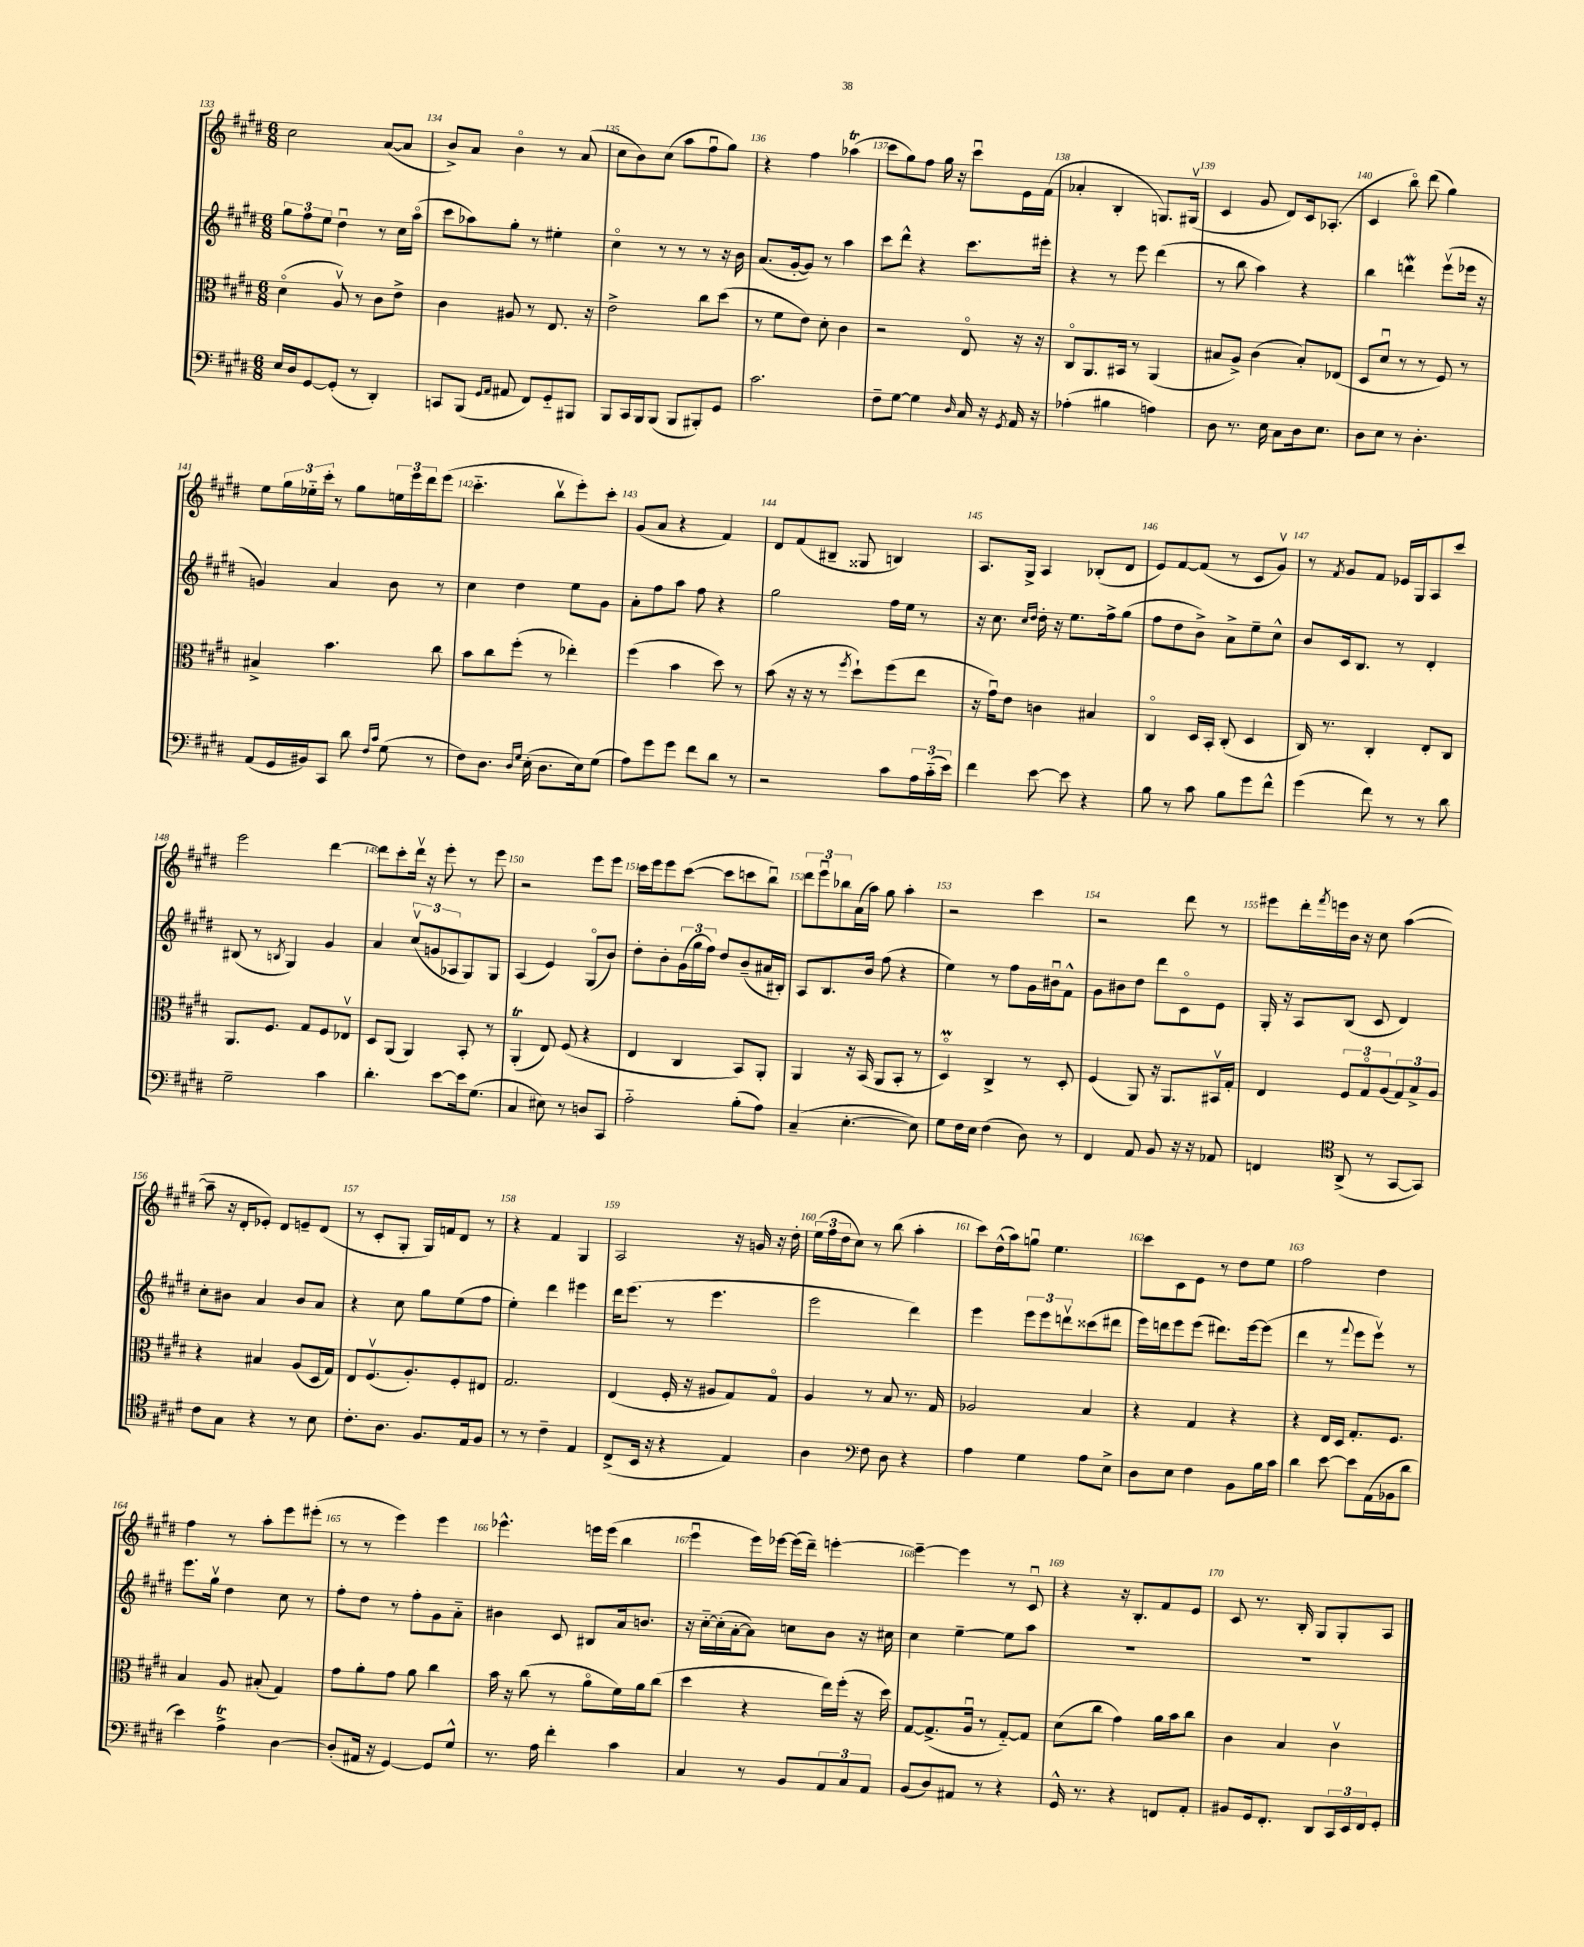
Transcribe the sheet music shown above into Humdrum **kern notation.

**kern	**kern	**kern	**kern
*part4	*part3	*part2	*part1
*staff4	*staff3	*staff2	*staff1
*clefF4	*clefC3	*clefG2	*clefG2
*k[f#c#g#d#]	*k[f#c#g#d#]	*k[f#c#g#d#]	*k[f#c#g#d#]
*M6/8	*M6/8	*M6/8	*M6/8
=133	=133	=133	=133
16E/LL	(4d#\	12gg#\L	2cc#\
16D#/J	.	.	.
.	.	12ff#\	.
[8GG#/	.	.	.
.	.	12ee\J	.
(8GG#'/J]	8Av/)	4dd#u\	.
8r	8r	.	.
4DD#'/)	8c#\L	8r	([8a/L
.	8e^\J	16cc#\LL	8a/J]
.	.	(16aa\JJ	.
=134	=134	=134	=134
8CCn/L	4c#\	8ccc#\L	8b^/L)
(8BBB/J	.	8aa-X\)	8a/J
16qqGG#/LL	.	.	.
16qqAA/JJ	.	.	.
8AA#X/	8A#X/	8gg#'\J	4b\
8FF#/L)	8r	8r	.
8GG#/	8.E/	4ee#X'\	8r
8BBB#X/J	.	.	(8a/
.	16r	.	.
=135	=135	=135	=135
8BBB/L	2e^\	4cc#\	8cc#\L
16CC#/L	.	.	8b\)
16BBB/J	.	.	.
(8BBB/J	.	8r	(8cc#\J
8BBB/L	.	8r	8aa\L
8BBB#X'/)	8cc#\L	8r	8ff#u\
8GG#/J	(8dd#\J	16r	8gg#\J)
.	.	16b\	.
=136	=136	=136	=136
2.c#\	8r	(8.a/L	4r
.	8f#\L	.	.
.	.	[16g#'/k	.
.	8e\J)	8g#/J])	4ff#\
.	8d#'\	8r	.
.	4c#\	4aa\	(4aa-XT\
=137	=137	=137	=137
8F#~\L	2r	8ccc#\L	8ccc#\L
[8G#\J	.	8ddd#^^\J	8gg#\)
4G#\]	.	4r	8ff#\J
.	.	.	16gg#\
.	.	.	16r
16qqD#/	.	.	.
16C#/	8E/	8.ccc#\L	8ccc#u\L
16r	.	.	.
8qGG#/	.	.	.
16AA/	16r	.	16e\L
16r	16r	16eee#X'\Jk	(16f#\JJ
=138	=138	=138	=138
(4A-X'\	8C#/L	4r	4a-X'/
.	8.AA/	.	.
4B#X\	.	8r	4B'/
.	16BB#X/Jk	.	.
.	8r	8eee\	.
4An\)	(4AA/	(4ddd#\	8.Gn/L)
.	.	.	(16G#Xv/Jk
=139	=139	=139	=139
8D#\	8B#X/L	8r	4c#/
8.r	8A^/J)	8bb\	.
.	(4c#\	4aa\)	8g#/
16E\	.	.	.
8C#\L	.	.	8d#/L)
16D#\k	8B#'/L)	4r	16c#/k
8.E\J	.	.	(8.A-X'/J
.	(8E-X/J	.	.
=140	=140	=140	=140
8D#\L	8D#/L	4bb\	4c#/
8E\J	8d#u/J	.	.
8r	8r	4dddnw\	8bb\)
4.D#'\	8r	.	(8ddd#\
.	8F#/)	(8eeev\L	4gg#\)
.	8r	16eee-X\Jk	.
.	.	16r	.
!!LO:LB:g=z
=141	=141	=141	=141
(8AA/L	4B#X^/	4gn/)	8ee\L
16GG#/L	.	.	24gg#\L
.	.	.	24ee-X\
16BB#X/J)	.	.	.
.	.	.	24ccc#'\JJ
8CC#/J	4.b\	4a/	8r
8d#\	.	.	8gg#\L
16qqF#/LL	.	.	.
16qqc#/JJ	.	.	.
(8G#\	.	8b\	24een\L
.	.	.	24eee\
.	.	.	24ddd#\J
8r	8cc#\	8r	(8eee\J
=142	=142	=142	=142
8F#\L)	8b\L	4cc#\	4.ccc#\
8.D#\J	8cc#\	.	.
.	(8ff#'\J	4dd#\	.
16qqD#/LL	.	.	.
16qqG#/JJ	.	.	.
(16E'\	.	.	.
8.D#\L	8r	.	8bbv\L
.	4ee-X'\)	8ee\L	8eee'\)
16E\k)	.	.	.
(8G#\J	.	8g#\J	8ccc#'\J
=143	=143	=143	=143
8A\L)	(4ff#\	8a'\L	(8g#/L
8g#\	.	8ff#\	8a/J
8g#\J	4b\	8aa\J	4r
8f#\L	.	8ff#\	.
8d#\J	8dd#\)	4r	4f#/)
8r	8r	.	.
=144	=144	=144	=144
2r	(8b\	2gg#\	8d#/L
.	16r	.	(8f#/
.	16r	.	.
.	8r	.	8B#X~/J
.	8qff#/	.	.
.	8dd#`\L)	.	8G##X/
8c#\L	(8ff#\	16ff#\LL	4Bn/)
.	.	16ee\JJ	.
24A\L	8ee\J	8r	.
(24c#\	.	.	.
24e\JJ)	.	.	.
=145	=145	=145	=145
4f#\	16r	16r	8.A/L
.	16g#u\KL)	8.cc#\	.
.	8e\J	.	.
.	.	.	16G#^/Jk
.	.	16qqcc#/LL	.
.	.	16qqdd#/JJ	.
[8e\	4cn\	16dd#'\	4A/
.	.	16r	.
8e\]	.	8.ee\L	.
4r	4B#X/	.	(8B-X'/L
.	.	16ff#^\k	.
.	.	(8gg#\J	8d#/J
=146	=146	=146	=146
8B\	4C#/	8ff#\L	8e/L)
8r	.	8dd#\	[8f#/
8c#\	16D#/LL	8b^\J)	(8f#/J]
.	16BB'/JJ	.	.
8B\L	(8C#'/	8a^\L	8r
8g#\	4D#/	8ee~\	8c#/L
8f#^^\J	.	8cc#^^\J	8g#v/J)
=147	=147	=147	=147
(4g#\	16C#/)	8b/L	8r
.	8.r	.	.
.	.	.	8qf#/
.	.	16c#/k	8g#/L
.	.	8.B/J	.
8f#\)	4C#'/	.	8f#/J
8r	.	8r	16e-X/LL
.	.	.	16G#/J
8r	8E'/L	4d#'/	8A/
8d#\	8C#/J	.	8ccc#/J
!!LO:LB:g=z
=148	=148	=148	=148
2G#~\	8.AA/L	(8B#X/	2eee\
.	.	8r	.
.	8.F#/J	.	.
.	.	8qBn/	.
.	.	4G#/)	.
.	8G#/L	.	.
4c#\	8F#/	4g#/	[4ddd#\
.	8E-Xv/J	.	.
=149	=149	=149	=149
4.d#'\	8D#/L	4a/	8ddd#\L]
.	(8AA/J	.	8ccc#'\
.	4AA/)	(12cc#v/L	16ddd#v\Jk
.	.	.	16r
.	.	12gn/	.
[8e\L	.	.	8eee'\
.	.	12A-X/	.
16e\k]	8BB'/	8G#/)	8r
(8.G#\J	.	.	.
.	8r	8G#/J	8eee\
=150	=150	=150	=150
4C#/	(4AAT'/	(4A/	2r
8E#X\)	8E/)	4e/)	.
8r	(8F#/	.	.
8Dn/L	4r	(8G#/L	8eee\L
8CC#/J	.	8b/J)	8eee\J
=151	=151	=151	=151
2A\	4E/	8dd#'\L	16ccc#\LL
.	.	.	16eee\J
.	.	8b'\	8eee\
.	4C#/	(24g#\L	([8ccc#\J
.	.	24gg#\	.
.	.	24ff#\JJ)	.
.	.	8dd#/L	8ccc#\L]
(8B'\L	8BB/L)	(8b~/	8cccn\
8A\J)	8AA'/J	16a#X/L	8bbu\J)
.	.	16B#X'/JJ)	.
=152	=152	=152	=152
(4C#~/	4AA/	8A/L	12ddd#\L
.	.	.	12eeeu\
.	.	8.B/	.
.	.	.	12bb-X\
[4.E'\	16r	.	(16a\L
.	(16BB/	16b/Jk	16aa\JJ)
.	8AA/L	(8ff#\	8gg#\
.	8BB'/J	4r	4aa'\
8E\])	8r	.	.
=153	=153	=153	=153
8G#\L	4D#m/)	4ee\)	2r
16F#\L	.	.	.
16E\JJ	.	.	.
(4F#\	4C#^/	8r	.
.	.	8ff#\L	.
8D#\)	8r	16g#\L	4ccc#\
.	.	16b#Xu\J	.
8r	8D#'/	8f#^^\J	.
=154	=154	=154	=154
4FF#/	(4F#/	8g#\L	2r
.	.	8b#X\	.
8AA/	8AA/)	8dd#\J	.
8BB/	16r	8ddd#\L	.
.	8.AA/L	.	.
16r	.	8c#\	8ddd#\
16r	.	.	.
8AA-X/	16BB#Xv/L	8e\J	8r
.	16G#'/JJ	.	.
=155	=155	=155	=155
4FFn/	4E/	16G#'/	8eee#X\L
.	.	16r	.
.	.	8A/L	16ddd#'\L
.	.	.	8qfff#/
.	.	.	16eeen\
*clefC4	*	*	*
(8AA^/	12F#/L	(8B/J	16b\JJ
.	.	.	16r
.	12G#/	.	.
8r	.	8c#/	8cc#\
.	(12A/	.	.
[8GG#/L	12G#/)	4d#/)	([4aa\
.	12B^/	.	.
8GG#/J])	.	.	.
.	12A/J	.	.
!!LO:LB:g=z
=156	=156	=156	=156
8c#\L	4r	8cc#'\L	8aa~\]
8G#\J	.	8b#X\J	16r
.	.	.	16d#'/KL
4r	4B#X/	4a/	8e-X'/J)
.	.	.	8d#/L
8r	(8A/L	8b#/L	8en~/
8B\	16D#/L	8a/J	(8d#/J
.	16G#/JJ)	.	.
=157	=157	=157	=157
8.c#'\L	8E/L	4r	8r
.	(8.F#v/	.	8c#'/L
8.A\J	.	.	.
.	.	8cc#\	8G#'/J
.	8.A'/)	.	.
8.F#/L	.	8gg#\L	16G#/LL)
.	.	.	16fn/J
.	8F#'/	(8ee\	8d#/J
16E/k	.	.	.
8F#/J	8E#X/J	8ff#\J	8r
=158	=158	=158	=158
8r	2.G#/	4ee'\)	4r
8r	.	.	.
4c#~\	.	4ddd#\	4f#/
4E/	.	4eee#X\	4G#/
=159	=159	=159	=159
(8C#^/L	(4E/	16ddd#\KL	2A/
.	.	(8.eee\J	.
16BB/Jk	.	.	.
16r	.	.	.
4r	16F#'/	8r	.
.	16r	.	.
.	8A#X/L	4.eee\	.
4E/)	8G#/)	.	16r
.	.	.	16gn/
.	8G#/J	.	16r
.	.	.	16dd#'\
=160	=160	=160	=160
4A\	4A/	2eee\	(24ee\LL
.	.	.	24ff#\
.	.	.	24dd#\J
.	.	.	8cc#\J)
*clefF4	*	*	*
8F#\	8r	.	8r
8D#\	8B/	.	(8bb\
4r	8.r	4ddd#\)	4aa'\
.	16G#/	.	.
=161	=161	=161	=161
4A\	2A-X/	4eee\	8ccc#\L)
.	.	.	(16dd#^^\L
.	.	.	16aa\J)
4G#\	.	12eee\L	8ggnu\J
.	.	12eee\	.
.	.	.	4.ee\
.	.	12dddnv\	.
8A\L	4B/	(8ccc##X\	.
8E^\J	.	8ddd#X\J	.
=162	=162	=162	=162
8D#\L	4r	16eee\LL)	8ccc#\L
.	.	16dddn\J	.
8E\J	.	8eee\	8c#\
4F#\	4G#/	(8eee\J	8e\J
.	.	8.ddd#X\L)	8r
8BB\L	4r	.	8dd#\L
.	.	[16eee\k	.
16B\L	.	(8eee\J]	8ee\J
16c#\JJ	.	.	.
=163	=163	=163	=163
4d#\	4r	4ddd#\	2ff#\
[8e\	16E/LL	8r	.
.	16D#/JJ	.	.
.	.	8qqfff#/	.
8e\L]	8.G#'/L	8eee\L	.
(16AA\L	.	8eeev\J)	4dd#\
16BB-X\J	8.F#/J	.	.
8d#\J	.	8r	.
!!LO:LB:g=z
=164	=164	=164	=164
4e\)	4B/	8.eee\L	4ff#\
.	.	16gg#v\Jk	.
4AT^\	8A/	4dd#\	8r
.	(8B#X'/	.	8aa'\L
[4D#\	4G#/)	8cc#\	8eee\
.	.	8r	(8eee#X'\J
=165	=165	=165	=165
(8D#'/L]	8g#\L	8ff#'\L	8r
16AA#X/Jk	8a'\	8dd#\J	8r
16r	.	.	.
[4GG#/)	8g#\J	8r	4eee\)
.	8a\	8ff#'\L	.
8GG#/L]	4cc#\	8g#\	4eee\
8G#^^/J	.	8a\J	.
=166	=166	=166	=166
8.r	16b\	4b#X\	4.eee-X^^\
.	16r	.	.
.	(8cc#\	.	.
16A\	.	.	.
4f#'\	8r	8c#/	.
.	8a\L	8B#X/L	16eeen\LL
.	.	.	(16eee\JJ
4c#\	16f#\L)	16a/k	4bb\
.	16a\J	8.bn/J	.
.	(8cc#\J	.	.
=167	=167	=167	=167
4C#/	4dd#\	16r	4eeeu\
.	.	[16cc#\LL	.
.	.	(16cc#'\]	.
.	.	[16a'\J	.
8r	4r	8a\J])	16eee\LL)
.	.	.	[16eee-X\JJ
8BB/L	.	8ccn\L	(16eee-\LL]
.	.	.	16ddd#~\JJ)
12AA/	16ee\LL)	8b\J	[4eeen'\
.	(16ff#'\JJ	.	.
12C#/	.	.	.
.	16r	16r	.
12AA/J	.	.	.
.	16dd#\)	16cc#X\	.
=168	=168	=168	=168
(8BB/L	[8G#/L	4cc#\	4eee~\_
8D#/)	(8.G#^/]	.	.
8AA#X/J	.	[4ee~\	4eee\]
.	16Au/Jk	.	.
8r	8r	.	.
4r	[8G#/L)	8ee\L]	8r
.	8G#/J]	8aa\J	8c#u/
=169	=169	=169	=169
16GG#^^/	(8d#\L	2.r	4r
8.r	.	.	.
.	8cc#\J	.	.
4r	4g#\)	.	16r
.	.	.	8.B'/L
8FFn/L	16a\LL	.	8f#/
.	16b\J	.	.
8AA'/J	8cc#\J	.	8e/J
=170	=170	=170	=170
8BB#X/L	4c#\	2.r	8c#/
16GG#/k	.	.	8.r
8.FF#'/J	.	.	.
.	4B/	.	.
.	.	.	16B'/
8DD#/L	.	.	8G#/L
24CC#/L	4c#v\	.	8G#'/
24EE/	.	.	.
24FF#/J	.	.	.
8GG#'/J	.	.	8A/J
==	==	==	==
*-	*-	*-	*-
